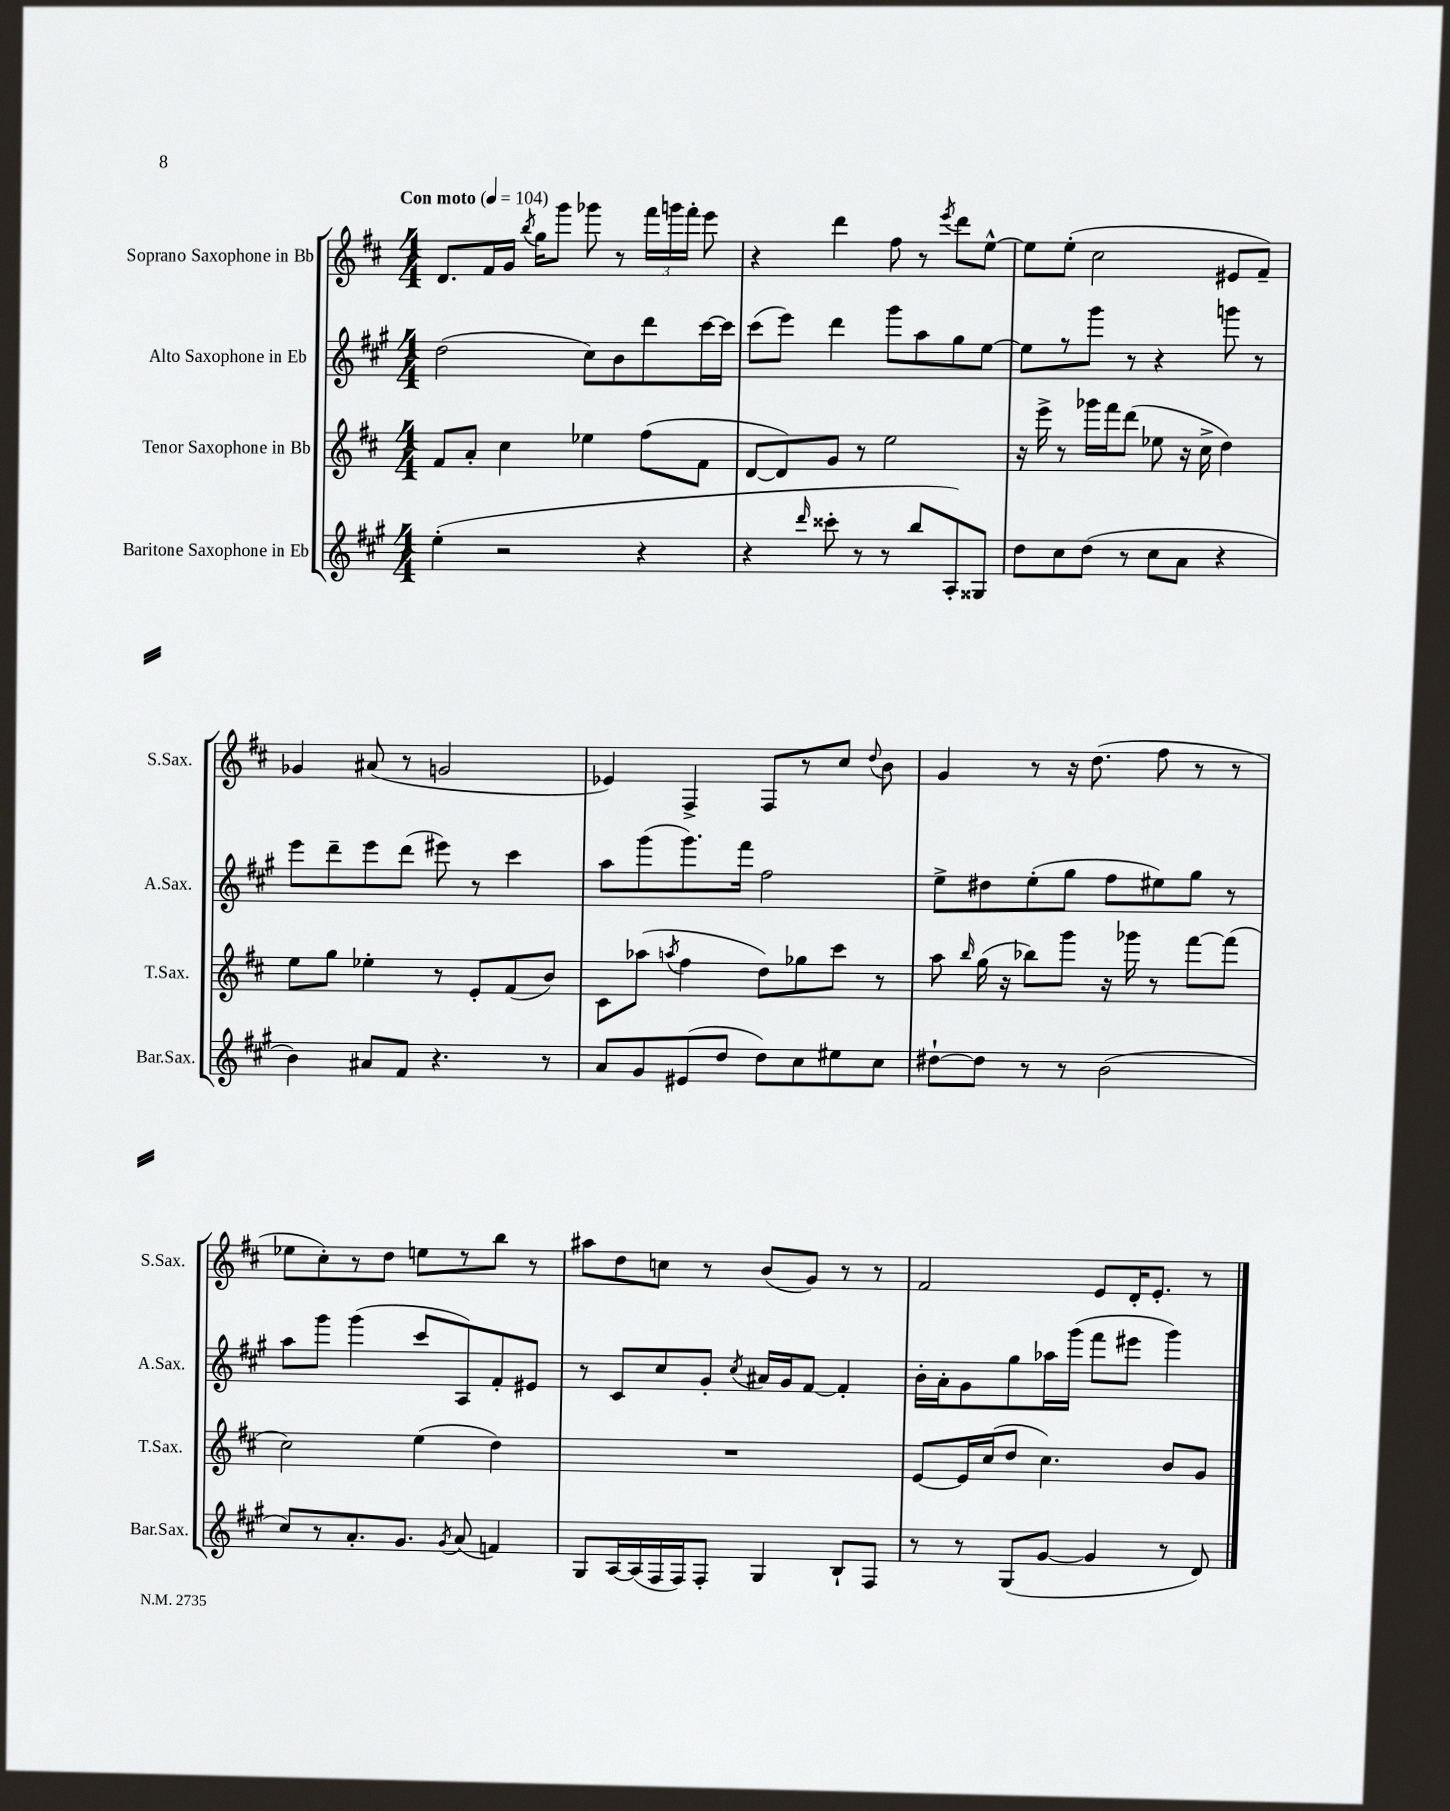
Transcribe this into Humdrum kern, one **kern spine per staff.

**kern	**kern	**kern	**kern
*staff4	*staff3	*staff2	*staff1
*clefG2	*clefG2	*clefG2	*clefG2
*k[f#c#g#]	*k[f#c#]	*k[f#c#g#]	*k[f#c#]
*M4/4	*M4/4	*M4/4	*M4/4
*MM104	*MM104	*MM104	*MM104
(4ee'	8f#	(2dd	8.d
.	8a'	.	.
.	.	.	16f#
2r	4cc#	.	16g
.	.	.	8qbb
.	.	.	16gg
.	.	.	8ggg
.	4ee-	8cc#)	8ggg-
.	.	8b	8r
4r	(8ff#	8ddd	24fff#
.	.	.	24ggg
.	.	.	24fff#'
.	8f#	[16ccc#	8eee
.	.	16ccc#]	.
=	=	=	=
4r	[8d	(8ccc#	4r
.	8d])	8eee)	.
16qqddd	.	.	.
8ccc##'	8g	4ddd	4ddd
8r	8r	.	.
8r	2ee	8ggg#	8ff#
8bb	.	8aa	8r
.	.	.	8qeee
8A')	.	8gg#	8ddd
8G##	.	[8ee	[8ee^^
=	=	=	=
8dd	16r	8ee]	8ee]
.	16eee^	.	.
8cc#	8r	8r	(8ee'
(8dd	16ggg-	8ggg#	2cc#
.	16fff#	.	.
8r	(8ddd	8r	.
8cc#	8ee-	4r	.
8a	16r	.	.
.	16cc#^	.	.
4r	4dd)	8ggg	8e#
.	.	8r	8f#~)
=	=	=	=
4b)	8ee	8eee	4g-
.	8gg	8ddd~	.
8a#	4ee-'	8eee	(8a#
8f#	.	(8ddd	8r
4.r	8r	8eee#)	2g
.	8e'	8r	.
.	(8f#	4ccc#	.
8r	8b)	.	.
=	=	=	=
8a	8c#	8aa	4e-)
8g#	(8aa-	(8ggg#	.
.	8qaa	.	.
(8e#	4ff#	8.ggg#)	4F#^
8dd	.	.	.
.	.	16fff#	.
8dd)	8dd)	2ff#	8F#
8cc#	8gg-	.	8r
8ee#	8ccc#	.	8cc#
.	.	.	8qqdd
8cc#	8r	.	8b
=	=	=	=
[8dd#`	8aa	8ee^	4g
.	16qqbb	.	.
8dd#]	(16gg	8dd#	.
.	16r	.	.
8r	8bb-)	(8ee'	8r
8r	8ggg	8gg#	16r
.	.	.	(8.dd
(2b	16r	8ff#	.
.	16ggg-	.	.
.	8r	8ee#)	8ff#
.	[8fff#	8gg#	8r
.	(8fff#]	8r	8r
=	=	=	=
8cc#)	2cc#)	8aa	8ee-
8r	.	8ggg#	8cc#')
8.a'	.	(4ggg#	8r
.	.	.	8dd
8.g#	.	.	.
.	(4ee	8ccc#	8ee
8qg#	.	.	.
(8a	.	8A)	8r
4f)	4dd)	8f#'	8bb
.	.	8e#	8r
=	=	=	=
8G#	1r	8r	8aa#
[16A	.	8c#	8dd
(16A]	.	.	.
16F#	.	8cc#	8cc
16F#)	.	.	.
8F#'	.	8g#'	8r
.	.	8qcc#	.
4G#	.	16a#	(8b
.	.	16g#	.
.	.	[8f#	8g)
8B`	.	4f#']	8r
8F#	.	.	8r
=	=	=	=
8r	[8e	16b'	2f#
.	.	16a'	.
8r	16e]	8g#	.
.	(16cc#	.	.
(8G#	8dd	8gg#	.
[8g#	4.cc#)	16aa-	.
.	.	(16ggg#	.
4g#]	.	8fff#	8e
.	.	8eee#	16d'
.	.	.	8.e'
8r	8b	4ggg#)	.
8d)	8g	.	8r
==	==	==	==
*-	*-	*-	*-
